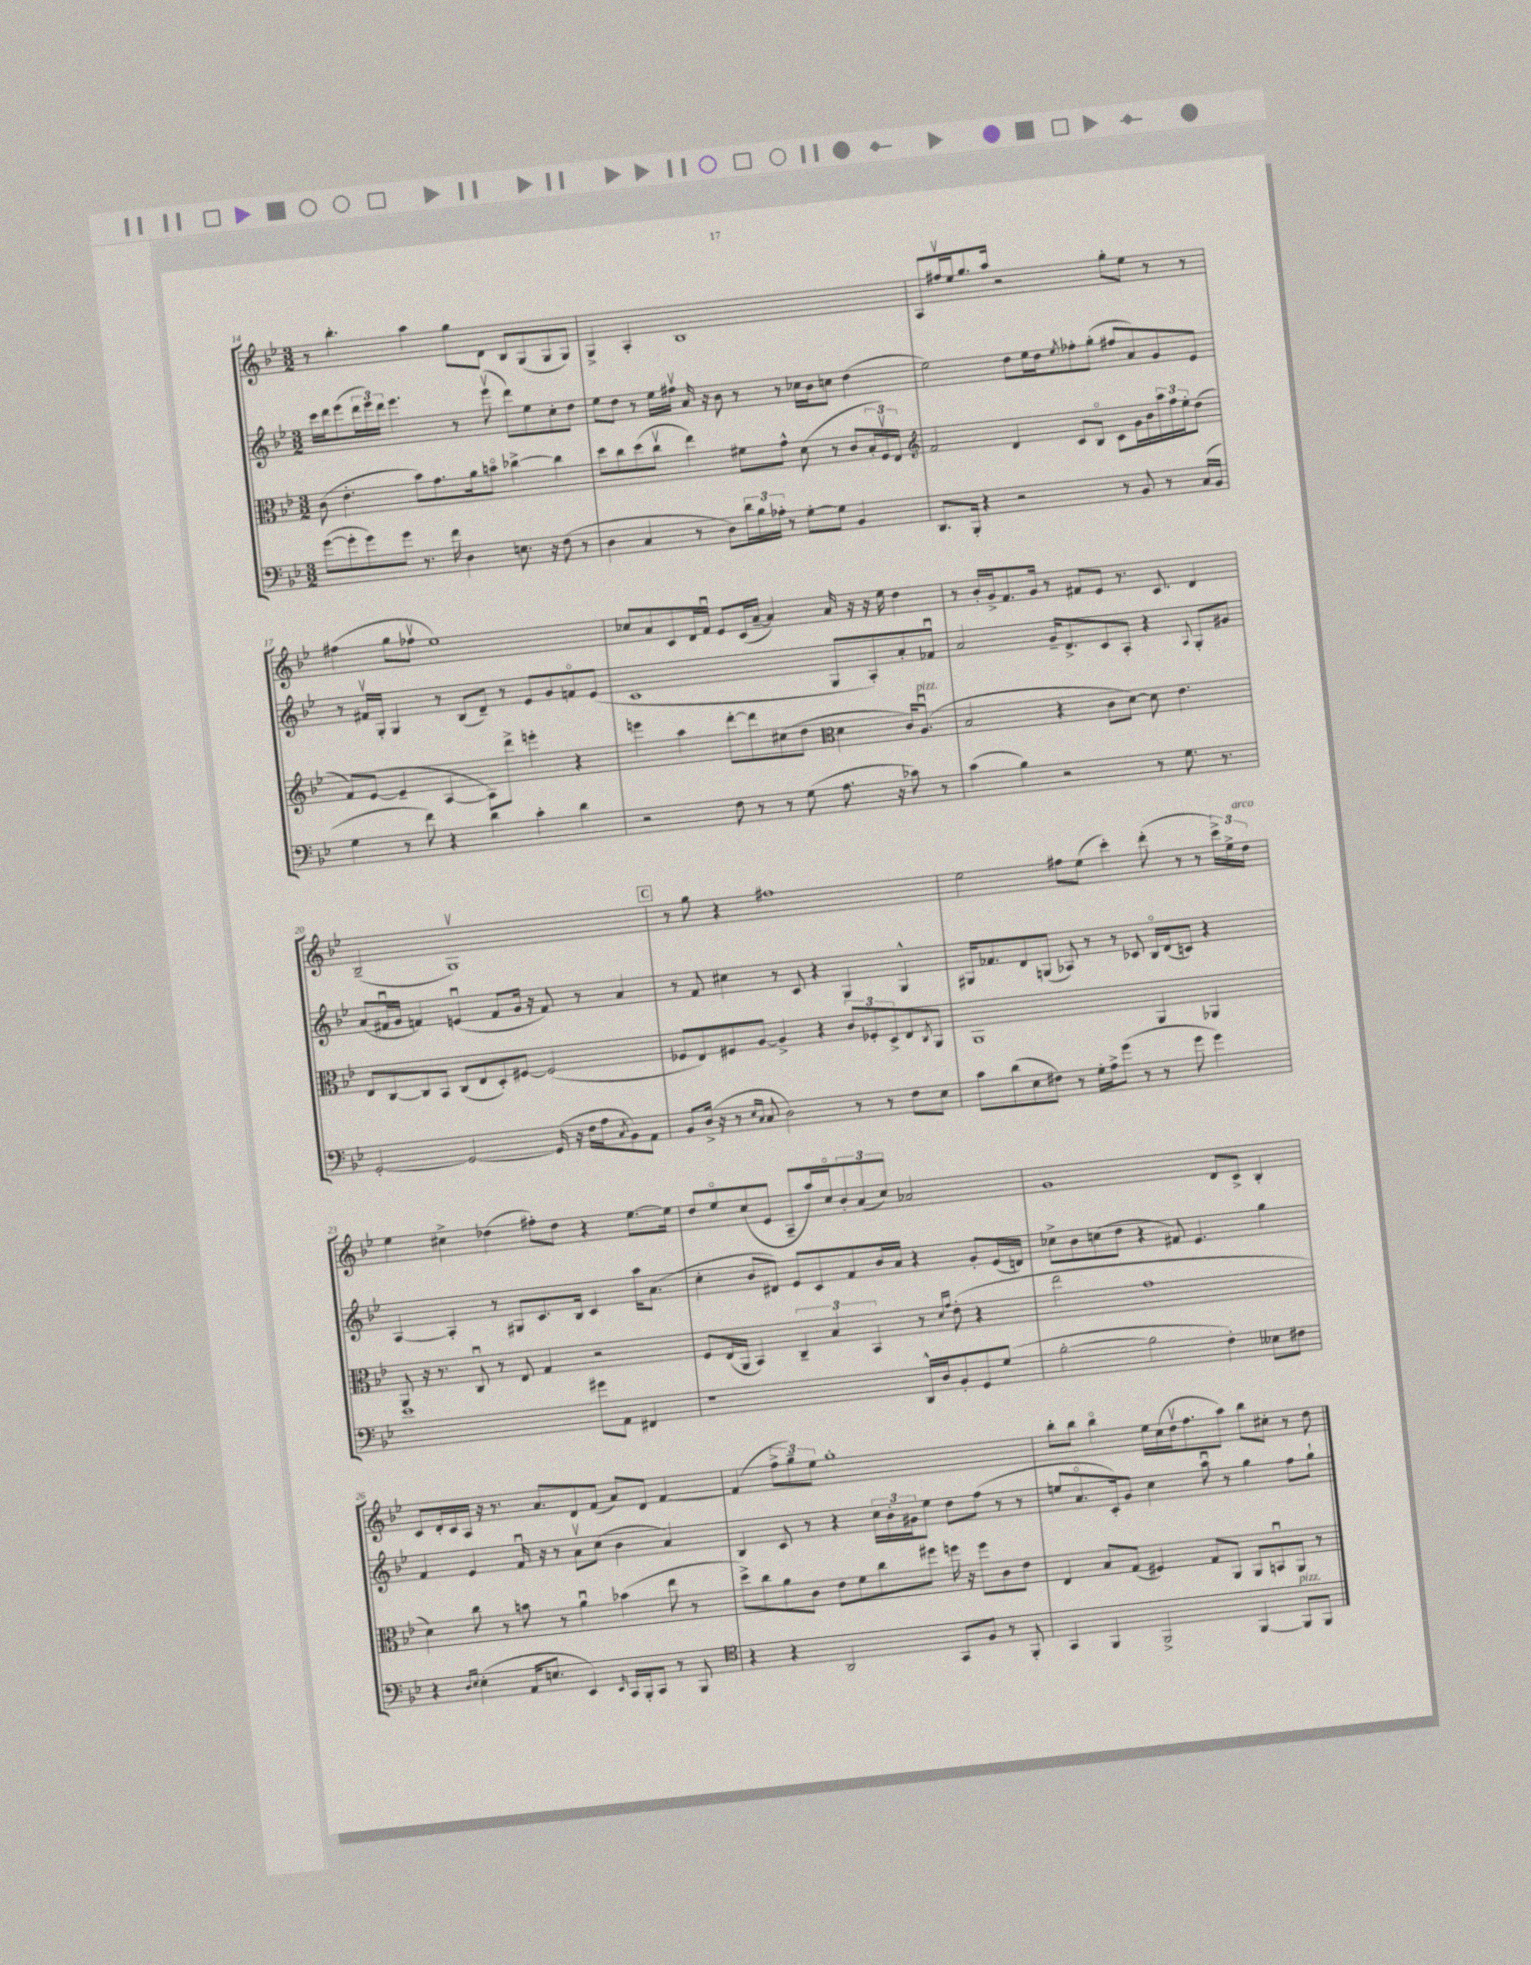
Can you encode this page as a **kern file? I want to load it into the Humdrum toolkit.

**kern	**kern	**kern	**kern
*part4	*part3	*part2	*part1
*staff4	*staff3	*staff2	*staff1
*clefF4	*clefC3	*clefG2	*clefG2
*k[b-e-]	*k[b-e-]	*k[b-e-]	*k[b-e-]
*M3/2	*M3/2	*M3/2	*M3/2
=14	=14	=14	=14
([8g\L	(8c\	16ccc\LL	8r
.	.	16ddd\J	.
8g'\]	4.e-'\	(8eee-\	4.bb-'\
8g\)	.	24ddd\L	.
.	.	24eee-\)	.
.	.	24ddd\JJ	.
8g\J	.	4.eee-\	.
8.r	8b-\L)	.	4aa\
.	8.g\	.	.
16f\	.	.	.
4D\	.	8r	8gg\L
.	16a\k	.	.
.	8bn\J	(8eee-v\	8d\J
8.En\	[4cc-X^\	8ddd\L)	8B-/L
.	.	8ee-\	(8G/
16r	.	.	.
(8F\	4cc-\]	8cc'\	8G/
8r	.	8dd\J	8G/J)
=15	=15	=15	=15
4D\	8dd\L	8ee-\L	4G^/
.	8cc\	8dd\J	.
4C/	(8dd\	8r	4A'/
.	8ccv\J	16ee-\LL	.
.	.	16ff#Xv\JJ	.
8r	4ee-\)	16a/	1B-
.	.	16r	.
8D\L)	.	8b-\	.
24d\L	8f#X\L	8r	.
24B-\	.	.	.
24A-X'\JJ	.	.	.
8r	8g^^\J	8r	.
[8G'\L	(8d\	16cc-X\LL	.
.	.	16b-\J	.
8G\J]	8r	8ccn\J	.
4BB-/	8c/L	(4dd\	.
.	24B-'/L	.	.
.	24Fv/)	.	.
.	24E-/JJ	.	.
=16	=16	=16	=16
*	*clefG2	*	*
8.DD/L	2f/	2ee-\)	8A/L
.	.	.	16ff#Xv/L
16BBB-'/Jk	.	.	16ee-/J
4r	.	.	8.gg/
.	.	.	16aa/Jk
2r	4d/	8dd\L	2r
.	.	16ee-\L	.
.	.	16dd\J	.
.	.	8qee-/	.
.	8c/L	8ff-X'\	.
.	8B-/J	(8gg'\J	.
8r	8c\L	8ff#X/L	8gg'\L
8BB-/	16g\L	8a/)	8ee-\J
.	16b-\	.	.
8r	24aa\	8g/	8r
.	24ff\	.	.
.	24ee-'\J	.	.
(16C/LL	(8dd\J	8e-/J	8r
16BB-/JJ	.	.	.
!!LO:LB:g=z
=17	=17	=17	=17
4G\	8f/L)	8r	(4ff#X\
.	([8e-/J	16f#Xv/LL	.
.	.	16G'/JJ	.
8r	4e-~/]	4G/	8gg\L
8f\)	.	.	8ff-Xv\J
4r	[4A/	8r	1ee-)
.	.	(8B-/L	.
4d\	8A\L])	8d~/J)	.
.	8ddd^\J	8r	.
4c'\	4eeen'\	8e-/L	.
.	.	8g/	.
4d\	4r	8fn/	.
.	.	(8e-/J	.
=18	=18	=18	=18
2r	4eeen\	1c	8cc-X/L
.	.	.	8a/
.	4aa\	.	8c/
.	.	.	16d/L
.	.	.	16fu/JJ
8F\	[8ddd'\L	.	8e-/L
8r	8ddd\]	.	(16c/L
.	.	.	[16a~/JJ
8r	(8cc#X\	.	4a/])
(8G\	8dd\J	.	.
*	*clefC3	*	*
8.A\	4d\	8G/L	16a/
.	.	.	16r
.	.	8A'/)	16r
16r	.	.	16ee-\
8c-X\)	16c/KL)	8a'/	4dd\
!	!LO:TX:a:i:t=pizz.	!	!
.	(8.Au/J	.	.
8r	.	8f-Xu/J	.
=19	=19	=19	=19
(4c\	2B-/	2a/	8r
.	.	.	16b-'/LL
.	.	.	16g^/J
4B-\)	.	.	8.f/
.	.	.	16g/Jk
2r	4r	16g~/KL	8r
.	.	8.d^/	.
.	.	.	8f#X/L
.	8c\L	8c/	8e-/J
.	[8d\J)	8A'/J	8.r
8r	8d\]	4r	.
.	.	.	8.c/
8.G\	4.e-\	.	.
.	.	8qqA/	.
.	.	8G'/L	4d/
8.r	.	.	.
.	.	8g#X/J	.
!!LO:LB:g=z
=20	=20	=20	=20
[2GG'/	8E-/L	(8a/L	(2B-~/
.	[8C/	16f#Xu/L	.
.	.	16g/JJ	.
.	8C/]	4fn/)	.
.	8BB-/J	.	.
2GG/_	(8C/L	(4enu/	1Gv)
.	8E-/	.	.
.	8D'/)	8f/L	.
.	[8F#X/J	16g/Jk	.
.	.	16r	.
(16GG/]	(2F#/]	8f/)	.
16r	.	.	.
16F\LL	.	8r	.
16A\J	.	.	.
8qC/	.	.	.
8BB-\)	.	4a/	.
8AA\J	.	.	.
!!LO:REH:place=s1:t=C
=21	=21	=21	=21
8BB-/L	8F-X/L	8r	8r
(16D^/Jk	8E-/)	8f/	8gg\
16r	.	.	.
8r	8F#X/	4cc#X\	4r
16qqE-/LL	.	.	.
16qqC/JJ	.	.	.
8C/	[8A/J	.	.
2D\)	4A^/]	8r	1ff#X
.	.	8c/	.
.	4r	4r	.
8r	12c/L	4G/	.
.	12F-X'/	.	.
8r	.	.	.
.	12D^/	.	.
8F\L	8E-/	4G^^/	.
.	8qC/	.	.
8E-\J	8AA/J	.	.
=22	=22	=22	=22
8c\L	1AA	16G#X/KL	2ee-\
.	.	8.f-X/	.
(8d\	.	.	.
8E-\	.	8d/	.
8F#X\J)	.	(8Gn/J	.
8r	.	8A-X/)	8ff#X\L
16G'\LL	.	8r	(8ee-\J
16A^\J	.	.	.
(8g\J	.	8r	4ccc'\)
8r	.	8c-X/	.
8r	4AA/	16B-/LL	(8ddd'\
.	.	(16d/J	.
8g\	.	8cn/J)	8r
4g\)	4AA-X/	4r	8r
.	.	.	24ccc^\LL)
.	.	.	24ee-^\
!	!	!	!LO:TX:a:i:t=arco
.	.	.	24dd\JJ
!!LO:LB:g=z
=23	=23	=23	=23
1e-	8AA/	[4A/	4ee-\
.	16r	.	.
.	8.r	.	.
.	.	4A'/]	4cc#X^\
.	8Cu/	.	.
.	8r	8r	(4dd-X\
.	8E-/	8G#X/L	.
.	4G/	8.c/	8ff#X'\L)
.	.	.	8dd-\J
.	.	16B-/Jk	.
8g#X\L	2r	4c/	4r
8AA\J	.	.	.
4FF#X/	.	16aa\KL	[8.ee-\L
.	.	(8.a\J	.
.	.	.	16ee-\Jk]
=24	=24	=24	=24
1r	8F/L	4cc'\	8dd/L
.	(16E-/L	.	8ee-/
.	16AA/JJ	.	.
.	4BB-/)	8b-/L	(8cc/
.	.	8d#X/J)	8e-/J
.	6C~/	8e-/L	8A~/L
.	.	8c/	16aa/L)
.	6B-/	.	.
.	.	.	16cc/J
.	.	8f/	12b-'/
.	6BB-/	.	(12a/
.	.	16b-/L	.
.	.	.	12cc/J)
.	.	16a/JJ	.
16DD^^/LL	8r	4r	2a-X/
16D/J	.	.	.
.	16qqd/LL	.	.
.	16qqg/JJ	.	.
8BB-'/	(8e-'\	.	.
8GG/	4r	8g'/L	.
(8G/J	.	(16e-/L	.
.	.	16dn/JJ)	.
=25	=25	=25	=25
[2B-'\	2ee-\	8cc-X^\L	1g
.	.	8b-\	.
.	.	(8ccn\	.
.	.	8dd\J	.
2B-\]	1g	4r	.
.	.	8f#X/)	.
.	.	4.e-/	.
4F'\)	.	.	8d/L
.	.	.	8c^/J
8E--X\L	.	4gg\	4B-'/
8F#X\J	.	.	.
!!LO:LB:g=z
=26	=26	=26	=26
4r	4d\)	4f/	8c/L
.	.	.	16d'/L
.	.	.	16c/
16qqD/LL	.	.	.
16qqE-/JJ	.	.	.
(4E-'\	8cc\	4e-/	16A/JJ
.	.	.	16r
.	8r	.	8.r
16AA/KL	8bn\	16fu/	.
8.En/J	.	16r	8.a/L
.	8r	8r	.
4EE-/)	4au\	8av\L	8d/
.	.	(8cc\J	(8f/J
16qqEE-/	.	.	.
16CC/LL	(4b-X\	4b-\	8a/L)
16BBB-'/J	.	.	.
8CC/J	.	.	8d/J
8r	8ee-\	4a/)	[4f/
8BBB-/	8r	.	.
=27	=27	=27	=27
*clefC4	*	*	*
4r	8dd^\L)	4B-/	(4f/]
.	8cc\	.	.
4r	8a\	8c/	12ff^\L
.	.	.	12gg~\)
.	8c\J	8r	.
.	.	.	12ee-\J
2AA/	8e-\L	4r	1gg'
.	8f\	.	.
.	8cc\	24cc\LL	.
.	.	24b-'\	.
.	.	24g#X\J	.
.	8ff#X\J	8ee-\J	.
8GG/L	16ffn\	8dd\L	.
.	16r	.	.
8F/J	8ff\L	(8ff\J	.
8r	8c\	8r	.
8FF'/	8e-\J	8r	.
=28	=28	=28	=28
4GG/	4E-/	8een/L	8bb-'\L
.	.	8.a/	8bb-\J
4FF/	8B-/L	.	4bb-\
.	.	16c'/k)	.
.	(8G/J	8g/J	.
2FF^/	4F#X/)	4cc\	16ee-\LL
.	.	.	(16cc\
.	.	.	16ddv\J
.	.	.	8.ff\
.	8G/L	8aau\	.
.	8AA/J	8r	8aa\J)
[4FF/	8AA/L	4gg\	8bb-\L
.	8BBnu/	.	8cc#X'\J
!LO:TX:a:i:t=pizz.	!	!	!
8FF/L]	8AA/J	8ff\L	8r
8FF/J	8r	8gg`\J	8dd\
==	==	==	==
*-	*-	*-	*-
